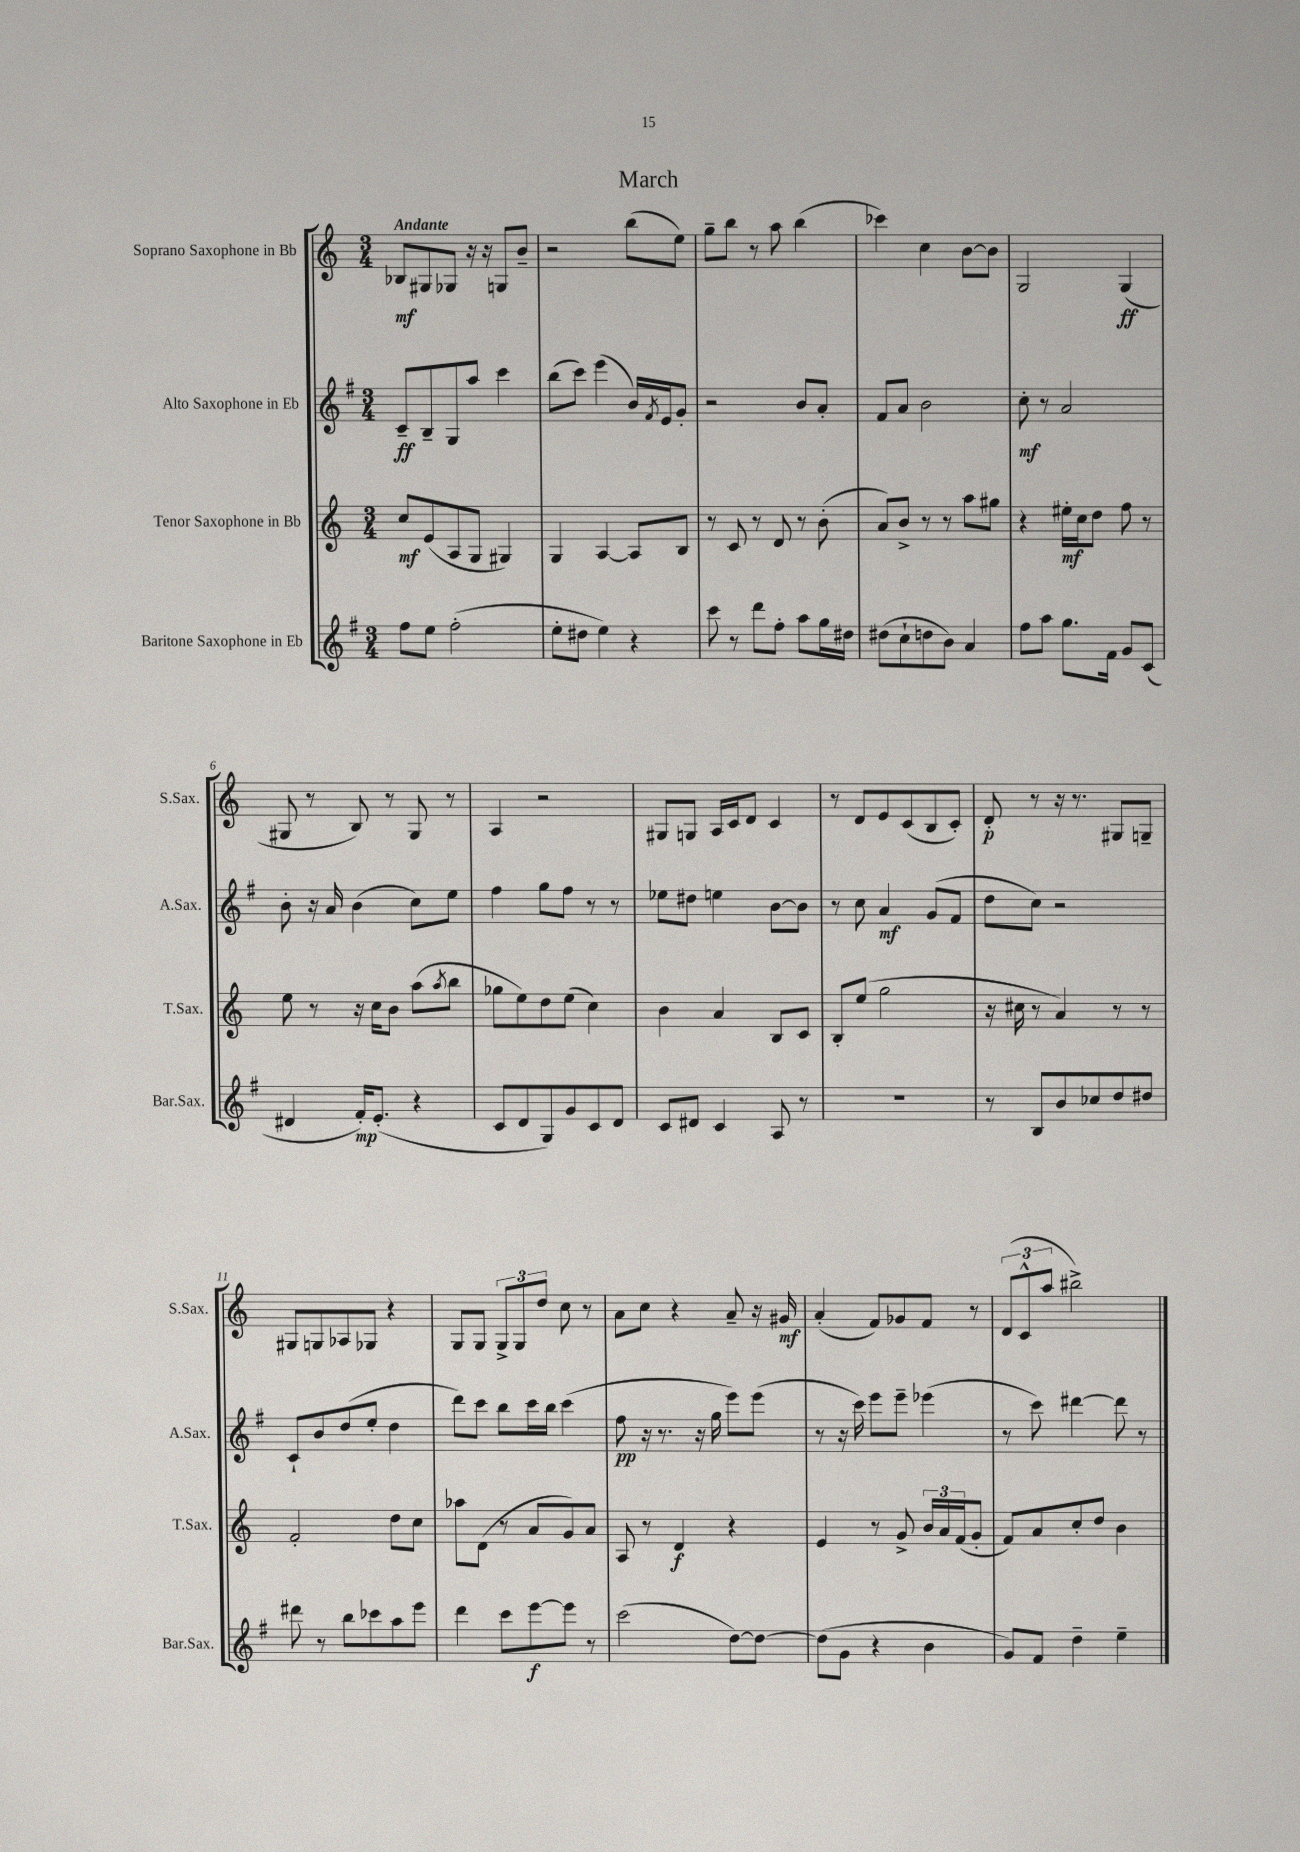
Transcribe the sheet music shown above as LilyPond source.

\header { title = "March" }
<<
\new StaffGroup <<
\new Staff = "s0" \with { instrumentName = "Soprano Saxophone in Bb" shortInstrumentName = "S.Sax." } {
    \clef treble \key c \major \numericTimeSignature \time 3/4 \tempo "Andante"
    bes8\mf gis8 ges8 r16 r16 g8 b'8-- |
    r2 b''8( e''8) |
    g''8-- b''8 r8 a''8 b''4( |
    ces'''4) c''4 b'8~ b'8 |
    g2 g4\ff( |
    gis8 r8 b8) r8 gis8 r8 |
    a4 r2 |
    gis8 g8 a16 c'16 d'8 c'4 |
    r8 d'8 e'8 c'8( b8 c'8-.) |
    d'8-.\p r8 r16 r8. gis8 g8-- |
    gis8 g8 aes8 ges8 r4 |
    g8 g8 \tuplet 3/2 { g8-> g8 d''8 } c''8 r8 |
    a'8 c''8 r4 a'8-- r16 gis'16\mf |
    a'4-.( f'8) ges'8 f'8 r8 |
    \tuplet 3/2 { d'8( c'8-^ a''8 } bis''2->) \bar "|." |
}
\new Staff = "s1" \with { instrumentName = "Alto Saxophone in Eb" shortInstrumentName = "A.Sax." } {
    \clef treble \key g \major \numericTimeSignature \time 3/4
    c'8--\ff b8-- g8 a''8 c'''4 |
    b''8( c'''8) e'''4( b'16) \acciaccatura { fis'8 } e'16 g'8-. |
    r2 b'8 a'8-. |
    fis'8 a'8 b'2 |
    c''8-.\mf r8 a'2 |
    b'8-. r16 a'16 b'4( c''8) e''8 |
    fis''4 g''8 fis''8 r8 r8 |
    ees''8 dis''8 e''4 b'8~ b'8 |
    r8 c''8 a'4\mf g'8( fis'8 |
    d''8 c''8) r2 |
    c'8-! b'8 d''8( e''8-. d''4 |
    d'''8) c'''8 b''8 c'''16 b''16 c'''4( |
    fis''8\pp r16 r8. r16 g''16 e'''8) e'''8( |
    r8 r16 c'''16) e'''8 e'''8-- ees'''4( |
    r8 c'''8) dis'''4~ dis'''8 r8 \bar "|." |
}
\new Staff = "s2" \with { instrumentName = "Tenor Saxophone in Bb" shortInstrumentName = "T.Sax." } {
    \clef treble \key c \major \numericTimeSignature \time 3/4
    c''8\mf e'8( a8 g8 gis4) |
    g4 a4~ a8 b8 |
    r8 c'8 r8 d'8 r8 b'8-.( |
    a'8) b'8-> r8 r8 a''8 gis''8 |
    r4 eis''16-.\mf c''16 d''8 f''8 r8 |
    e''8 r8 r16 c''16 b'8 a''8( \acciaccatura { a''8 } b''8 |
    ges''8 e''8) d''8 e''8( c''4) |
    b'4 a'4 b8 c'8 |
    b8-. e''8( g''2 |
    r16 cis''16 r8 a'4) r8 r8 |
    f'2-. d''8 c''8 |
    aes''8 d'8( r8 a'8 g'8) a'8 |
    a8 r8 d'4\f r4 |
    e'4 r8 g'8-> \tuplet 3/2 { b'16 a'16 f'16( } g'8-. |
    f'8) a'8 c''8-. d''8 b'4 \bar "|." |
}
\new Staff = "s3" \with { instrumentName = "Baritone Saxophone in Eb" shortInstrumentName = "Bar.Sax." } {
    \clef treble \key g \major \numericTimeSignature \time 3/4
    fis''8 e''8 fis''2-.( |
    e''8-. dis''8 e''4) r4 |
    c'''8 r8 d'''8 fis''8-. a''8 g''16 dis''16 |
    dis''8( c''8-! d''8 b'8) a'4 |
    fis''8 a''8 g''8. fis'16 g'8 c'8( |
    dis'4 fis'16-.\mp) e'8.-.( r4 |
    c'8 d'8 g8) g'8 c'8 d'8 |
    c'8 dis'8 c'4 a8 r8 |
    R2. |
    r8 b8 b'8 ces''8 d''8 dis''8 |
    dis'''8 r8 b''8 ces'''8 a''8 e'''8 |
    d'''4 c'''8 e'''8~\f e'''8 r8 |
    c'''2( d''8~) d''8~ |
    d''8( g'8 r4 b'4 |
    g'8) fis'8 d''4-- e''4-- \bar "|." |
}
>>
>>
